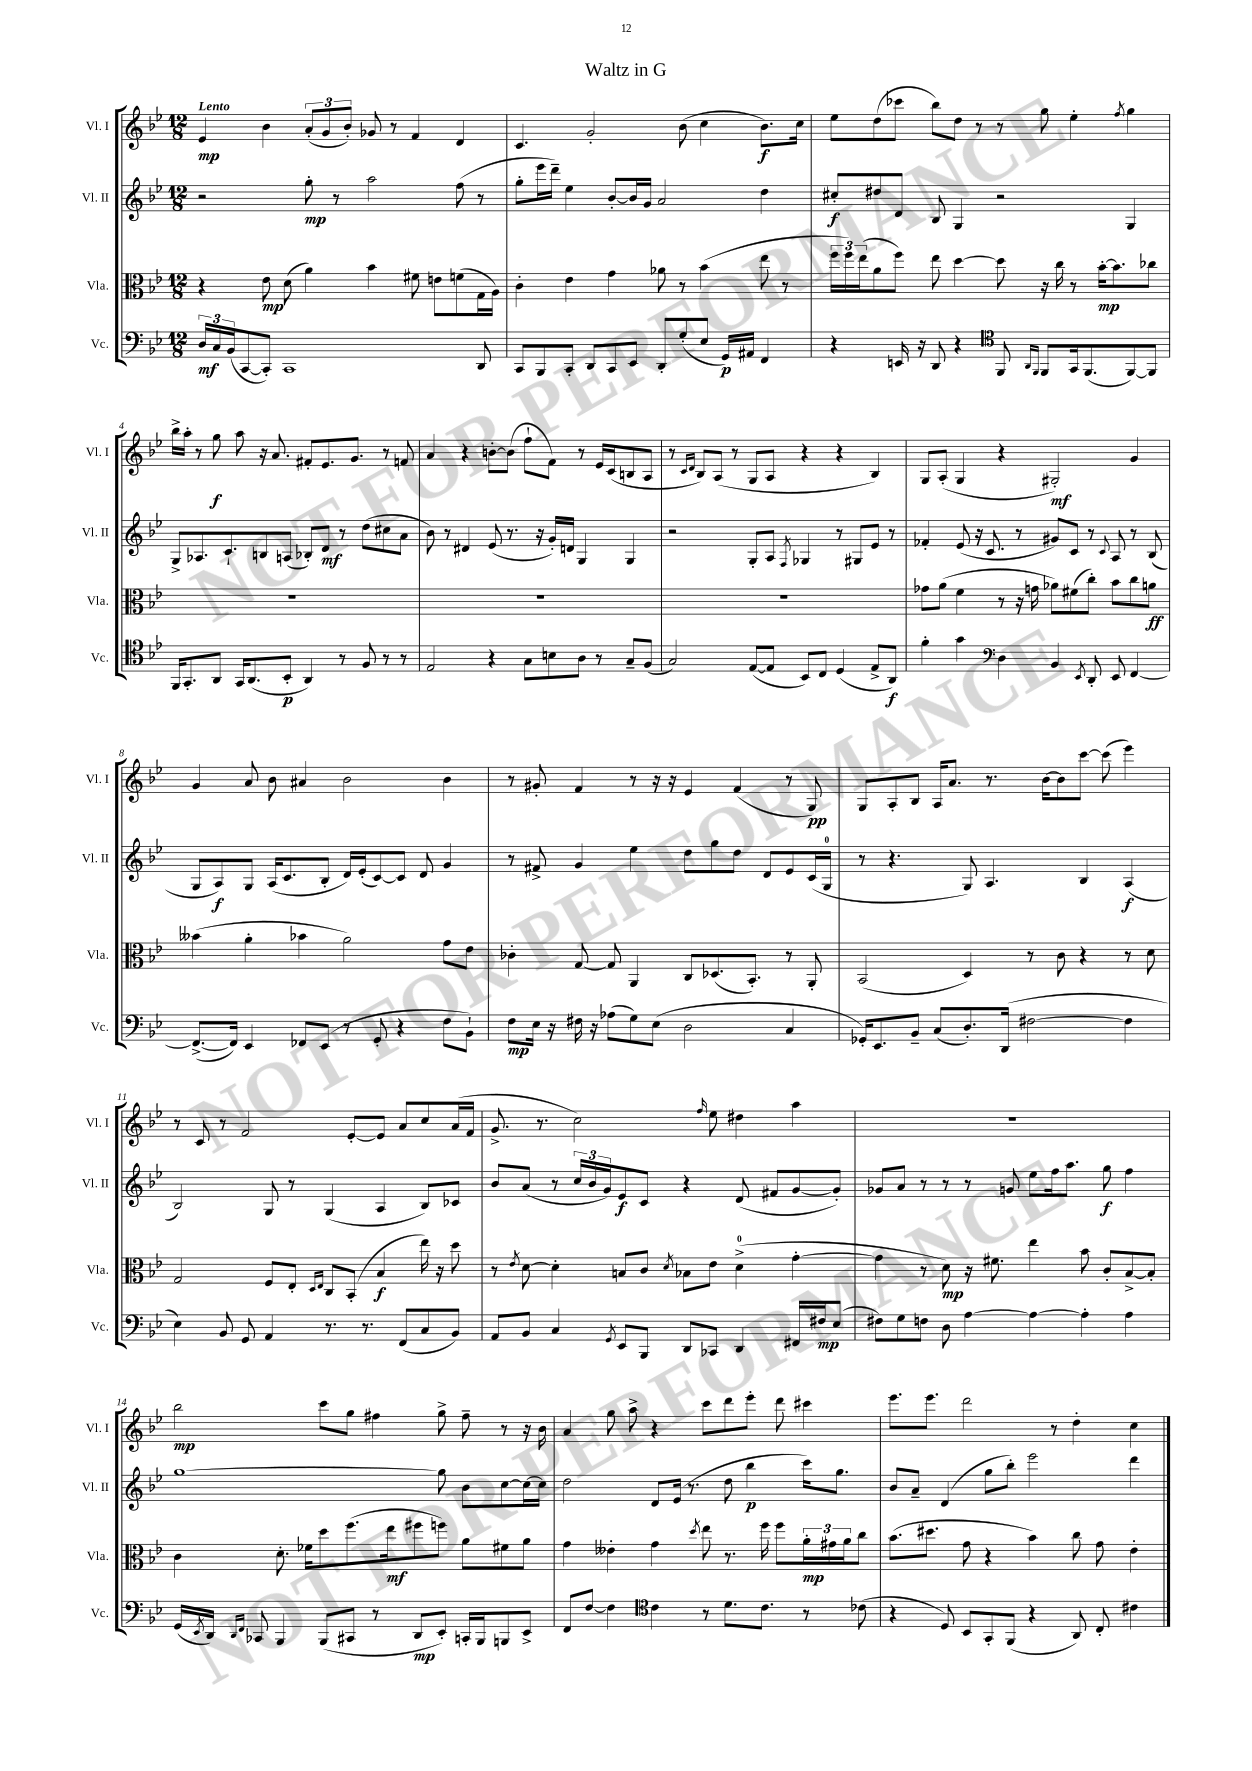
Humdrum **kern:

**kern	**dynam	**kern	**dynam	**kern	**dynam	**kern	**dynam
*part4	*part4	*part3	*part3	*part2	*part2	*part1	*part1
*staff4	*staff4	*staff3	*staff3	*staff2	*staff2	*staff1	*staff1
*I"Vc.	*	*I"Vla.	*	*I"Vl. II	*	*I"Vl. I	*
*I'Vc.	*	*I'Vla.	*	*I'Vl. II	*	*I'Vl. I	*
*clefF4	*	*clefC3	*	*clefG2	*	*clefG2	*
*k[b-e-]	*	*k[b-e-]	*	*k[b-e-]	*	*k[b-e-]	*
*M12/8	*	*M12/8	*	*M12/8	*	*M12/8	*
=1	=1	=1	=1	=1	=1	=1	=1
!	!	!	!	!	!	!LO:TX:a:B:t=Lento	!
24D/LL	mf	4r	.	2r	.	4e-/	mp
24C/	.	.	.	.	.	.	.
(24BB-/J	.	.	.	.	.	.	.
[8CC/	.	.	.	.	.	.	.
8CC'/J])	.	8e-\	mp	.	.	4b-\	.
1CC	.	(8d\	.	.	.	.	.
.	.	4a\)	.	8gg'\	mp	(12a'/L	.
.	.	.	.	.	.	12g/	.
.	.	.	.	8r	.	.	.
.	.	.	.	.	.	12b-'/J)	.
.	.	4b-\	.	2aa\	.	8g-X/	.
.	.	.	.	.	.	8r	.
.	.	8f#X\	.	.	.	4f/	.
.	.	8en\L	.	.	.	.	.
.	.	(8fn\	.	(8ff\	.	4d/	.
8DD/	.	16G\L	.	8r	.	.	.
.	.	16A\JJ)	.	.	.	.	.
=2	=2	=2	=2	=2	=2	=2	=2
8CC/L	.	4c'\	.	8gg'\L	.	4.c/	.
8BBB-/	.	.	.	16eee-\L	.	.	.
.	.	.	.	16ddd~\JJ)	.	.	.
8CC'/J	.	4e-\	.	4ee-\	.	.	.
8DD/L	.	.	.	.	.	2g'/	.
8CC/	.	4g\	.	[8b-'/L	.	.	.
8EE-/J	.	.	.	16b-/L]	.	.	.
.	.	.	.	16g/JJ	.	.	.
8DD'/L	.	8a-X\	.	2a/	.	.	.
(8G'/	.	8r	.	.	.	(8b-\	.
8E-/J	.	(4b-\	.	.	.	4cc\	.
16GG/LL)	p	.	.	.	.	.	.
16AA#X/JJ	.	.	.	.	.	.	.
4FF/	.	8ee-\	.	4dd\	.	8.b-\L)	f
.	.	8r	.	.	.	.	.
.	.	.	.	.	.	16cc\Jk	.
=3	=3	=3	=3	=3	=3	=3	=3
4r	.	24ff\LL	.	8cc#X'/L	f	8ee-\L	.
.	.	24ff\)	.	.	.	.	.
.	.	(24ee-\J	.	.	.	.	.
.	.	8a\	.	8dd#X/	.	(8dd\	.
16EEn/	.	8ff\J)	.	8d/J	.	8ccc-X\J	.
16r	.	.	.	.	.	.	.
8DD/	.	8ee-\	.	8B-/	.	8bb-\L)	.
4r	.	[4dd\	.	4G/	.	8dd\J	.
.	.	.	.	.	.	8r	.
*clefC4	*	*	*	*	*	*	*
8FF/	.	8dd\]	.	2r	.	8r	.
16qqAA/LL	.	.	.	.	.	.	.
16qqFF/JJ	.	.	.	.	.	.	.
8FF/L	.	16r	.	.	.	8gg\	.
.	.	16cc\	.	.	.	.	.
16GG/k	.	8r	.	.	.	4ee-'\	.
(8.FF/	.	.	.	.	.	.	.
.	.	[16b-'\KL	mp	.	.	.	.
.	.	8.b-\]	.	.	.	.	.
.	.	.	.	.	.	8qff/	.
[8FF/)	.	.	.	4G/	.	4gg\	.
8FF/J]	.	8cc-X\J	.	.	.	.	.
!!LO:LB:g=z
=4	=4	=4	=4	=4	=4	=4	=4
16FF/KL	.	1.r	.	8G^/L	.	16bb-^\LL	.
8.GG'/	.	.	.	.	.	16aa'\JJ	.
.	.	.	.	8.A-X/	.	8r	.
8AA/J	.	.	.	.	.	8gg\	f
.	.	.	.	8.c`/	.	.	.
16GG/KL	.	.	.	.	.	8aa\	.
(8.AA/	.	.	.	.	.	.	.
.	.	.	.	8Bn/	.	16r	.
.	.	.	.	.	.	8.a/	.
8BB-'/J	p	.	.	(8An/J	.	.	.
4AA/)	.	.	.	8B-X'/L)	.	8f#X'/L	.
.	.	.	.	8d/J	mf	8.e-/	.
8r	.	.	.	8r	.	.	.
.	.	.	.	.	.	8.g/J	.
8F/	.	.	.	(8dd\L	.	.	.
8r	.	.	.	8cc#X\	.	8r	.
8r	.	.	.	8a\J	.	8fn/	.
=5	=5	=5	=5	=5	=5	=5	=5
2E-/	.	1.r	.	8b-\)	.	4a/	.
.	.	.	.	8r	.	.	.
.	.	.	.	4d#X/	.	4r	.
4r	.	.	.	(8e-/	.	[8bn'\L	.
.	.	.	.	8.r	.	(8b\J]	.
8G\L	.	.	.	.	.	8ff`\L	.
.	.	.	.	16r	.	.	.
8Bn\	.	.	.	16g'/LL)	.	8f\J)	.
.	.	.	.	16dn/JJ	.	.	.
8A\J	.	.	.	4G/	.	8r	.
8r	.	.	.	.	.	16e-/LL	.
.	.	.	.	.	.	(16c/J	.
8G~/L	.	.	.	4G/	.	8Bn/	.
(8F/J	.	.	.	.	.	8A/J	.
=6	=6	=6	=6	=6	=6	=6	=6
2G/)	.	1.r	.	2r	.	8r	.
.	.	.	.	.	.	16qqc/LL	.
.	.	.	.	.	.	16qqd/JJ	.
.	.	.	.	.	.	8B-/L)	.
.	.	.	.	.	.	(8A/J	.
.	.	.	.	.	.	8r	.
([8E-/L	.	.	.	8G'/L	.	8G/L	.
8E-/J]	.	.	.	8A/J	.	8A/J	.
.	.	.	.	8qF/	.	.	.
8BB-/L)	.	.	.	4G-X/	.	4r	.
8C/J	.	.	.	.	.	.	.
(4D/	.	.	.	8r	.	4r	.
.	.	.	.	8G#X/L	.	.	.
8E-^/L	.	.	.	8e-/J	.	4B-/)	.
8AA/J)	f	.	.	8r	.	.	.
=7	=7	=7	=7	=7	=7	=7	=7
4f'\	.	8g-X\L	.	4f-X'/	.	8G/L	.
.	.	(8a\J	.	.	.	(8A'/J	.
4g\	.	4f\	.	(8e-/	.	4G/	.
.	.	.	.	16r	.	.	.
.	.	.	.	8.c/	.	.	.
*clefF4	*	*	*	*	*	*	*
4D\	.	8r	.	.	.	4r	.
.	.	16r	.	8r	.	.	.
.	.	16gn\	.	.	.	.	.
4BB-/	.	8a-X\L)	.	8g#X/L)	.	2G#X'/)	mf
.	.	(8f#X\	.	8c/J	.	.	.
8qEE-/	.	.	.	.	.	.	.
8DD'/	.	8cc'\J)	.	8r	.	.	.
.	.	.	.	8qqc/	.	.	.
8EE-/	.	8b-\L	.	8A/	.	.	.
[4FF/	.	8cc\	.	8r	.	4g/	.
.	.	8an\J	ff	(8B-/	.	.	.
!!LO:LB:g=z
=8	=8	=8	=8	=8	=8	=8	=8
(8.FF^/L_	.	(4b--X\	.	8G/L	.	4g/	.
.	.	.	.	8A/)	f	.	.
16FF/Jk])	.	.	.	.	.	.	.
4EE-/	.	4a'\	.	8G/J	.	8a/	.
.	.	.	.	(16A/KL	.	8b-\	.
.	.	.	.	8.c/	.	.	.
8FF-X/L	.	4b-X\	.	.	.	4a#X/	.
(8EE-/J	.	.	.	8B-'/J	.	.	.
8r	.	2a\)	.	16d/LL)	.	2b-\	.
.	.	.	.	(16e-'/J	.	.	.
8GG'/	.	.	.	[8c/)	.	.	.
4r	.	.	.	8c/J]	.	.	.
.	.	.	.	8d/	.	.	.
8F\L	.	8g\L	.	4g/	.	4b-\	.
8BB-`\J)	.	8e-\J	.	.	.	.	.
=9	=9	=9	=9	=9	=9	=9	=9
8F\L	mp	4c-X'\	.	8r	.	8r	.
16E-\Jk	.	.	.	8f#X^/	.	8g#X'/	.
16r	.	.	.	.	.	.	.
16F#X\	.	[8G/	.	4g/	.	4f/	.
16r	.	.	.	.	.	.	.
(8A-X\L	.	8G/]	.	.	.	.	.
8G\)	.	4AA/	.	4ee-\	.	8r	.
(8E-\J	.	.	.	.	.	16r	.
.	.	.	.	.	.	16r	.
2D\	.	8C/L	.	8dd\L	.	4e-/	.
.	.	(8.D-X/	.	8gg\	.	.	.
.	.	.	.	8dd\J	.	(4f/	.
.	.	8.BB-'/J)	.	.	.	.	.
.	.	.	.	8d/L	.	.	.
4C/	.	8r	.	8e-/	.	8r	.
.	.	8AA'/	.	(16c/L	.	8G/)	pp
.	.	.	.	16G/JJ	.	.	.
=10	=10	=10	=10	=10	=10	=10	=10
16GG-X'/KL)	.	(2BB-/	.	8r	.	8G/L	.
8.EE-/	.	.	.	.	.	.	.
.	.	.	.	4.r	.	8A'/	.
8BB-~/J	.	.	.	.	.	8B-/J	.
(8C/L	.	.	.	.	.	16A/KL	.
.	.	.	.	.	.	8.a/J	.
8.D'/)	.	4D/)	.	8G/)	.	.	.
.	.	.	.	4.A/	.	8.r	.
(16DD/Jk	.	.	.	.	.	.	.
[2F#X\	.	8r	.	.	.	.	.
.	.	.	.	.	.	[16b-\KL	.
.	.	8c\	.	.	.	8b-\]	.
.	.	4r	.	4B-/	.	[8ccc\J	.
.	.	.	.	.	.	(8ccc\]	.
4F#\]	.	8r	.	(4A/	f	4eee-\)	.
.	.	8d\	.	.	.	.	.
!!LO:LB:g=z
=11	=11	=11	=11	=11	=11	=11	=11
4E-\)	.	2G/	.	2B-/)	.	8r	.
.	.	.	.	.	.	8c/	.
8BB-/	.	.	.	.	.	8r	.
8GG/	.	.	.	.	.	2f/	.
4AA/	.	8F/L	.	8G/	.	.	.
.	.	8E-'/J	.	8r	.	.	.
.	.	16qqD/LL	.	.	.	.	.
.	.	16qqE-/JJ	.	.	.	.	.
8.r	.	8C/L	.	(4G/	.	.	.
.	.	(8BB-'/J	.	.	.	[8e-'/L	.
8.r	.	.	.	.	.	.	.
.	.	4B-/	f	4A/	.	8e-/J]	.
(8FF/L	.	.	.	.	.	8a/L	.
8C/	.	16ee-\)	.	8B-/L)	.	8cc/	.
.	.	16r	.	.	.	.	.
8BB-/J)	.	8dd\	.	8c-X/J	.	(16a/L	.
.	.	.	.	.	.	16f/JJ	.
=12	=12	=12	=12	=12	=12	=12	=12
8AA/L	.	8r	.	8b-/L	.	8.g^/	.
.	.	8qe-/	.	.	.	.	.
8BB-/J	.	[8d\	.	(8a/J	.	.	.
.	.	.	.	.	.	8.r	.
4C/	.	4d'\]	.	8r	.	.	.
.	.	.	.	24cc/LL	.	2cc\)	.
.	.	.	.	24b-/	.	.	.
.	.	.	.	24g/J)	.	.	.
8qGG/	.	.	.	.	.	.	.
8EE-/L	.	8Bn/L	.	8e-/	f	.	.
8BBB-/J	.	8c/J	.	8c/J	.	.	.
.	.	8qd/	.	.	.	.	.
8DD/L	.	8B-X\L	.	4r	.	.	.
.	.	.	.	.	.	16qqff/	.
8CC-X/J	.	8e-\J	.	.	.	8ee-\	.
4DD/	.	(4d^\	.	(8d/	.	4dd#X\	.
.	.	.	.	8f#X/L	.	.	.
16FF#X/LL	.	[4g'\	.	[8g/	.	4aa\	.
16F#X/J	mp	.	.	.	.	.	.
(8E-/J	.	.	.	8g'/J])	.	.	.
=13	=13	=13	=13	=13	=13	=13	=13
8F#X\L)	.	4g\]	.	8g-X/L	.	1.r	.
8G\	.	.	.	8a/J	.	.	.
8Fn\J	.	8r	.	8r	.	.	.
8D\	.	8d\)	mp	8r	.	.	.
[4A\	.	16r	.	8r	.	.	.
.	.	8.f#X\	.	.	.	.	.
.	.	.	.	8gn/	.	.	.
4A\_	.	4ee-\	.	8ee-\L	.	.	.
.	.	.	.	16ff\k	.	.	.
.	.	.	.	8.aa\J	.	.	.
4A'\]	.	8b-\	.	.	.	.	.
.	.	8c'/L	.	8gg\	f	.	.
4A\	.	[8B-^/	.	4ff\	.	.	.
.	.	8B-'/J]	.	.	.	.	.
!!LO:LB:g=z
=14	=14	=14	=14	=14	=14	=14	=14
(16GG/LL	.	4c\	.	[1gg	.	2bb-\	mp
8qEE-/	.	.	.	.	.	.	.
16DD/JJ)	.	.	.	.	.	.	.
16qqDD/LL	.	.	.	.	.	.	.
16qqFF/JJ	.	.	.	.	.	.	.
8CC-X/	.	.	.	.	.	.	.
4BBB-/	.	8.d'\	.	.	.	.	.
.	.	16f-X\KL	.	.	.	.	.
(8BBB-/L	.	8dd\	.	.	.	8ccc\L	.
8CC#X/J	.	(8.ff\	.	.	.	8gg\J	.
8r	.	.	.	.	.	4ff#X\	.
.	.	16ee-\k	mf	.	.	.	.
8DD/L	mp	8ff#X\	.	.	.	.	.
8EE-'/J)	.	8ffn\J)	.	8gg\]	.	8gg^\	.
16CCn'/LL	.	8a\L	.	8b-\L	.	8ff#~\	.
16BBB-/J	.	.	.	.	.	.	.
8BBBn/	.	8f#X\	.	[8cc\	.	8r	.
8EE-^/J	.	8a\J	.	16cc\L_	.	16r	.
.	.	.	.	16cc\JJ]	.	16b-\	.
=15	=15	=15	=15	=15	=15	=15	=15
8FF/L	.	4g\	.	2dd\	.	4a/	.
[8F/J	.	.	.	.	.	.	.
4F\]	.	4e--X'\	.	.	.	8gg\	.
.	.	.	.	.	.	8aa^\	.
*clefC4	*	*	*	*	*	*	*
4c\	.	4g\	.	8d/L	.	4r	.
.	.	.	.	(16e-/Jk	.	.	.
.	.	.	.	8.r	.	.	.
.	.	8qdd/	.	.	.	.	.
8r	.	8ee-\	.	.	.	8ccc\L	.
8.d\L	.	8.r	.	8dd\	.	8ddd\	.
.	.	.	.	4bb-\	p	8eee-'\J	.
8.c\J	.	16ff\	.	.	.	.	.
.	.	8ff\L	.	.	.	8ddd\	.
8r	.	24a'\L	mp	16ccc\KL)	.	4ccc#X\	.
.	.	24g#X\	.	.	.	.	.
.	.	.	.	8.gg\J	.	.	.
.	.	24a\J	.	.	.	.	.
(8c-X\	.	8cc\J	.	.	.	.	.
=16	=16	=16	=16	=16	=16	=16	=16
4r	.	(8.b-\L	.	8b-/L	.	8.eee-\L	.
.	.	.	.	8a~/J	.	.	.
.	.	8.dd#X\J	.	.	.	8.eee-\J	.
8D/)	.	.	.	(4d/	.	.	.
8BB-/L	.	8g\	.	.	.	2ddd\	.
8GG'/	.	4r	.	8gg\L	.	.	.
(8FF/J	.	.	.	8bb-'\J)	.	.	.
4r	.	4b-\)	.	2eee-\	.	.	.
.	.	.	.	.	.	8r	.
8AA/)	.	8cc\	.	.	.	4dd'\	.
8C'/	.	8g\	.	.	.	.	.
4c#X\	.	4e-'\	.	4ddd\	.	4cc\	.
==	==	==	==	==	==	==	==
*-	*-	*-	*-	*-	*-	*-	*-
